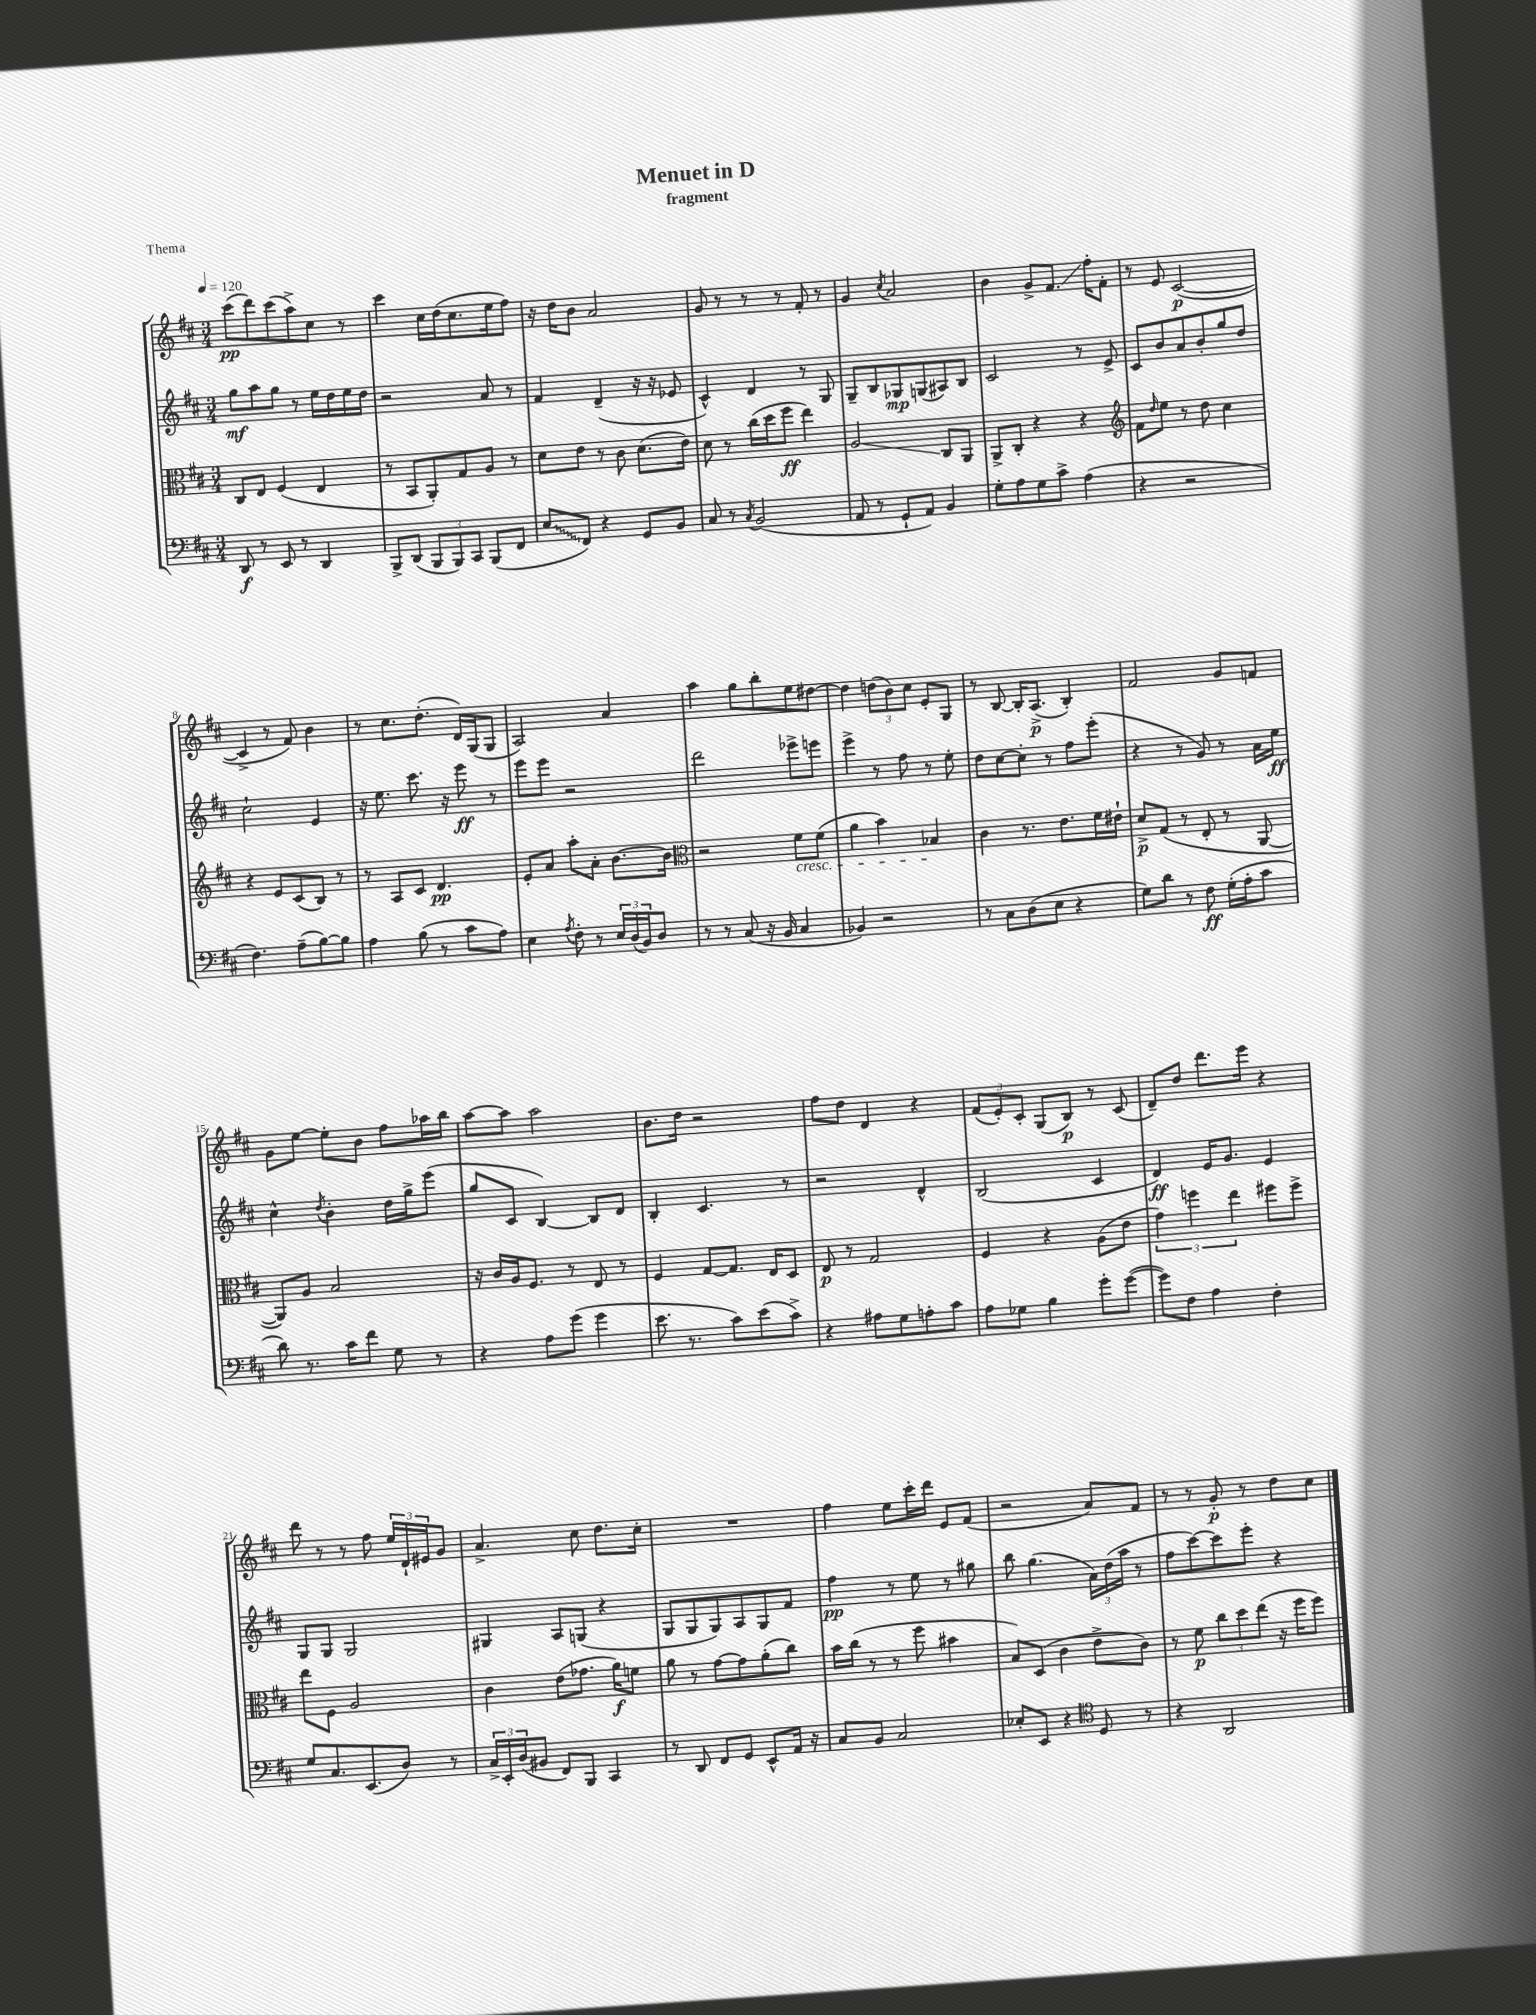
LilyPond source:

\header { title = "Menuet in D" subtitle = "fragment" piece = "Thema" }
<<
\new StaffGroup <<
\new Staff = "s0" {
    \clef treble \key d \major \numericTimeSignature \time 3/4 \tempo 4 = 120
    cis'''8\pp( d'''8) cis'''8( a''8->) cis''8 r8 |
    cis'''4 cis''16 d''16( cis''8. e''16 fis''8) |
    r16 d''16 b'8 a'2 |
    g'8 r8 r8 r8 fis'8-. r8 |
    g'4 \acciaccatura { cis''8 } a'2 |
    b'4 g'8-> fis'8.\glissando fis''16-. fis'8-. |
    r8 e'8 cis'2~\p( |
    cis'4-> r8 fis'8) b'4 |
    r8 cis''8. d''8.-.( d'16) g16( g8 |
    a2) a'4 |
    a''4 g''8 b''8-. e''8 dis''8~ |
    dis''4 \tuplet 3/2 { d''8( b'8) cis''8 } e'8-. g8 |
    r8 b8~ b16-. a8.->\p( b4-.) |
    fis'2 g'8 f'8 |
    g'8 e''8~ e''8-. b'8 fis''8 aes''16 b''16 |
    a''8~ a''8 a''2 |
    b'8. d''16 r2 |
    fis''8 d''8 d'4 r4 |
    \tuplet 3/2 { fis'8( e'8-.) cis'8-. } g8( b8\p) r8 cis'8( |
    d'8--) d''8 d'''8. e'''16 r4 |
    d'''8 r8 r8 fis''8 \tuplet 3/2 { e''16 d'16-! eis'16 } g'8 |
    a'4.-> cis''8 d''8. cis''16-. |
    R2. |
    fis''4 e''8 cis'''16-. d'''16 e'8 fis'8( |
    r2 a'8) fis'8 |
    r8 r8 g'8-.\p r8 d''8 cis''8 \bar "|." |
}
\new Staff = "s1" {
    \clef treble \key d \major \numericTimeSignature \time 3/4
    g''8\mf a''8 g''8 r8 e''16 d''16 e''16 d''16 |
    r2 a'8 r8 |
    fis'4 d'4--( r16 r16 ees'8 |
    cis'4-^) d'4 r8 g8 |
    g8-- b8 ges8\mp g8( ais8) b8 |
    cis'2 r8 e'8-> |
    cis'8 b'8 a'8 b'8-. g''8 d''8 |
    cis''2-! e'4 |
    r16 e''8. cis'''8. r16 e'''8\ff r8 |
    e'''8 e'''8 r2 |
    d'''2 ees'''8-> e'''8 |
    e'''4-> r8 fis''8 r8 e''8-. |
    d''8 cis''8~ cis''8-. r8 fis''8 e'''8-.( |
    r4 r8 g'8) r8 a'16 e''16\ff |
    cis''4-^ \acciaccatura { d''8 } b'4-. d''16 g''16-> e'''8( |
    g''8 cis'8 b4~) b8 d'8 |
    b4-. cis'4. r8 |
    r2 d'4-^ |
    b2( cis'4 |
    d'4\ff) e'16 g'8. e'4 |
    g8 g8 g2 |
    gis4 a8 g8( r4 |
    g8 g8 g8) a8 g8 fis'8 |
    fis''4\pp r8 e''8 r8 gis''8 |
    b''8 g''4.( \tuplet 3/2 { a'16) d''16( a''16 } r8 |
    fis''8 cis'''8~) cis'''8 e'''8-. r4 \bar "|." |
}
\new Staff = "s2" {
    \clef alto \key d \major \numericTimeSignature \time 3/4
    cis8 e8 fis4( e4 |
    r8 b,8 a,8-.) g8 a8 r8 |
    d'8 e'8 r8 cis'8 d'8.( e'16) |
    d'8 r8 cis''16( d''16 fis''8\ff e''4) |
    a2\glissando cis8 a,8 |
    a,8-> cis8-. r4 r4 |
    \clef treble fis'8 \grace { d''16 } e''8 r8 d''8 cis''4 |
    r4 e'8 cis'8( b8) r8 |
    r8 a8 cis'8 d'4.\pp |
    e'8-. a'8 a''8-. a'8-. b'8.~ b'16 |
    \clef alto r2 fis'8\cresc fis'8( |
    a'4 b'4) bes4\! |
    cis'4 r8. e'8. fis'16 eis'16-! |
    d'8->\p g8( r8 e8-. r8 a,8~ |
    a,8) a8 b2 |
    r16 cis'16 a16 fis8. r8 e8 r8 |
    fis4 g8~ g8. e16 d8 |
    e8\p r8 g2 |
    fis4 r4 a8( e'8 |
    \tuplet 3/2 { g'4) f''4 e''4 } fis''8 fis''8-> |
    e''8 fis8 a2 |
    cis'4 e'8( ges'8. a'16\f) f'8 |
    a'8 r8 g'8~ g'8 a'8-.( cis''8) |
    b'16 cis''16( r8 r8 fis''8 bis'4 |
    b8) d8( cis'4 e'8-> cis'8) |
    r8 fis'8\p \tuplet 3/2 { cis''8 d''8 e''8( } r16 fis''16 fis''8) \bar "|." |
}
\new Staff = "s3" {
    \clef bass \key d \major \numericTimeSignature \time 3/4
    d,8\f r8 e,8 r8 d,4 |
    b,,8-> d,8( \tuplet 3/2 { b,,8 b,,8) cis,8 } b,,8( fis,8 |
    \once \override Glissando.style = #'zigzag e8\glissando fis,8) r4 g,8 b,8 |
    cis8 r8 \acciaccatura { cis8 } b,2( |
    a,8 r8 g,8-! a,8) b,4 |
    g8-. a8 g8 cis'8-> a4( |
    r4 r2 |
    fis4.) a8--( b8~) b8 |
    a4 b8( r8 cis'8 a8) |
    e4 \acciaccatura { a8 } fis8-. r8 \tuplet 3/2 { e16 d16( b,16) } d8 |
    r8 r8 cis8( r16 b,16 cis4 |
    bes,4) r2 |
    r8 cis8 d8( e8 r4 |
    g8) d'8 r8 fis8\ff g16-.( a16-. cis'8 |
    d'8) r8. cis'16 fis'8 g8 r8 |
    r4 a8 g'8( g'4 |
    e'8. r8. cis'8) e'8( cis'8->) |
    r4 ais8 g8 a8-. cis'8 |
    a8 ges8 b4 g'8-. g'8~( |
    g'8) fis8 a4 fis4-. |
    g8 cis8. e,8.( d8) r8 |
    \tuplet 3/2 { cis16-> e,16-. d16( } bis,8 fis,8) b,,8 cis,4 |
    r8 d,8 fis,8 g,8 e,8-^ a,16 r16 |
    cis8 b,8 cis2 |
    ees8-. e,8 r4 \clef tenor d8 r8 |
    r4 a,2 \bar "|." |
}
>>
>>
